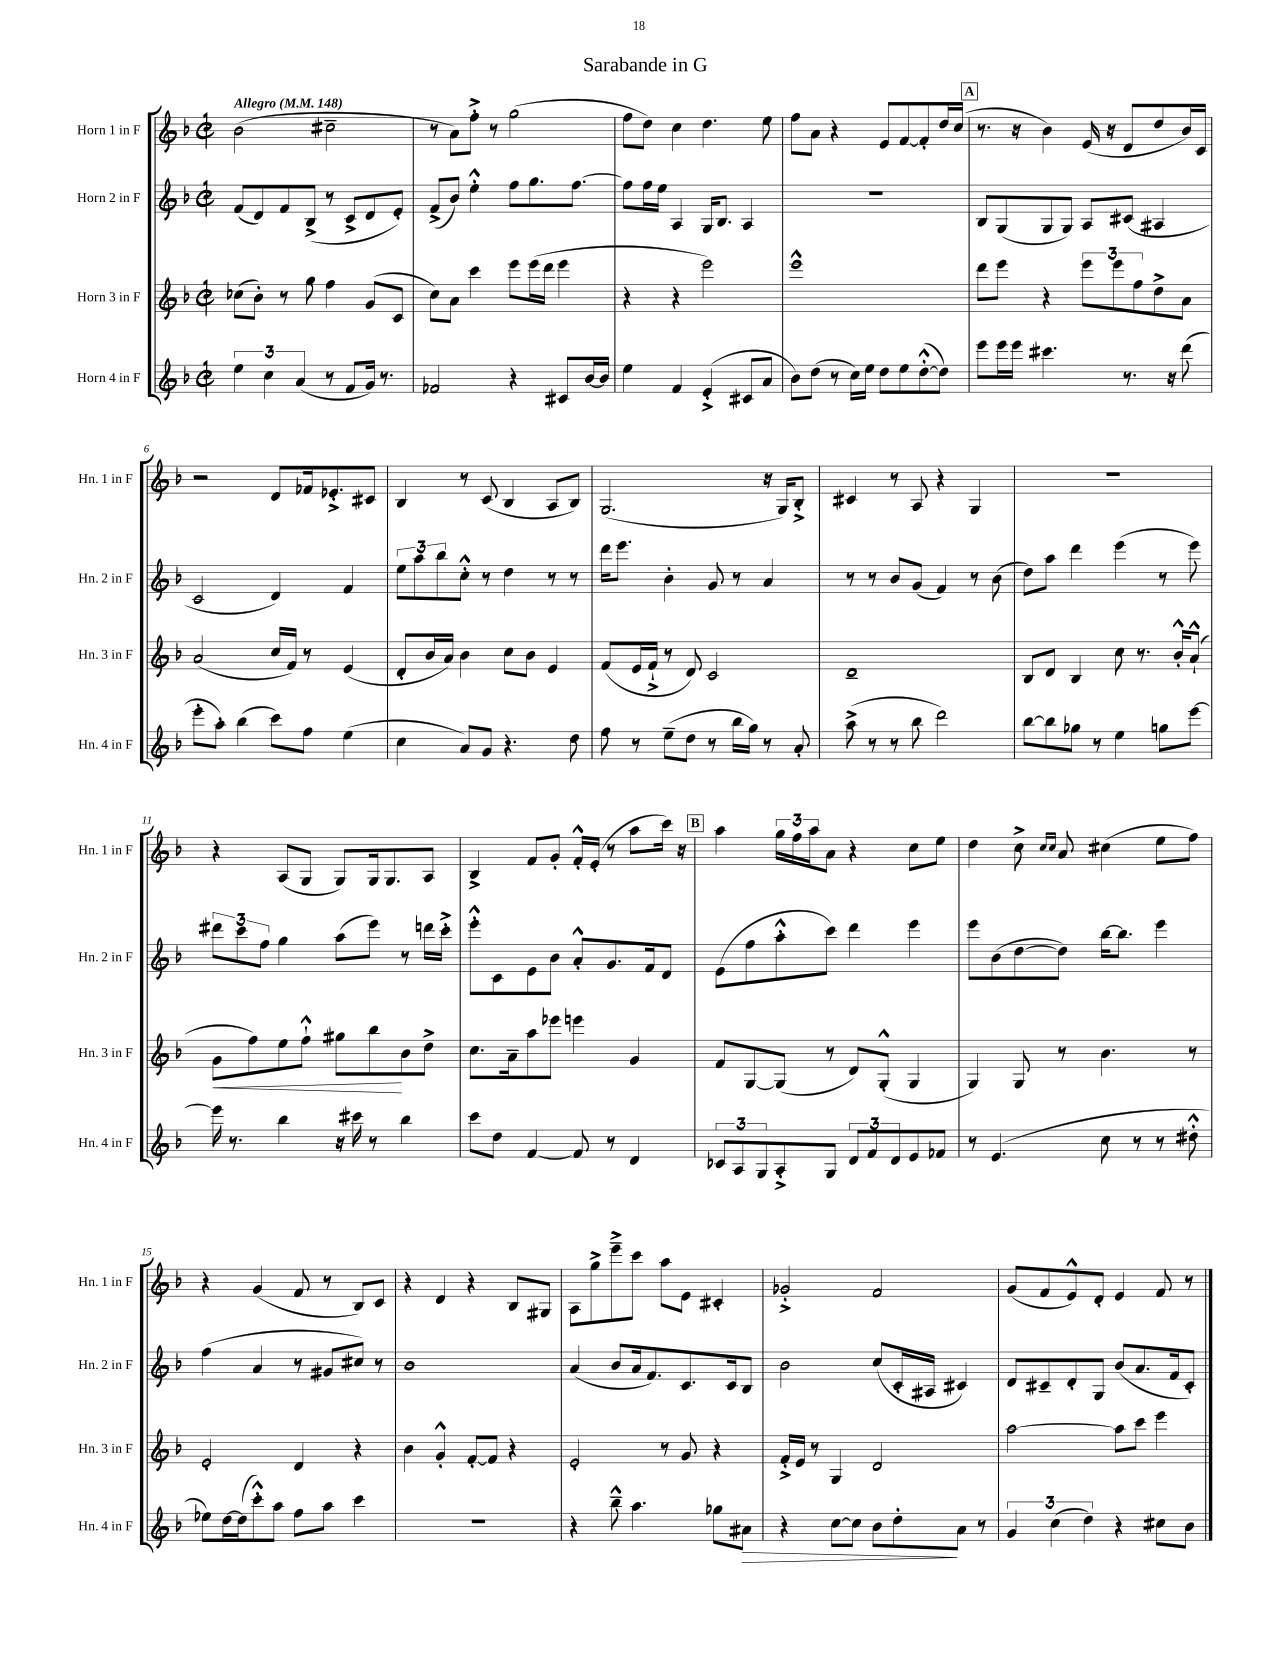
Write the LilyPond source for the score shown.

\header { title = "Sarabande in G" }
<<
\new StaffGroup <<
\new Staff = "s0" \with { instrumentName = "Horn 1 in F" shortInstrumentName = "Hn. 1 in F" } {
    \clef treble \key f \major \defaultTimeSignature \time 2/2 \tempo "Allegro" 4 = 148
    bes'2( cis''2-- |
    r8 a'8) f''8-.-> r8 g''2( |
    f''8 d''8) c''4 d''4. e''8 |
    f''8 a'8 r4 e'8 f'8~ f'8-. d''16 c''16( |
    \mark \markup { \box "A" } r8. r16 bes'4) e'16( r16 d'8 d''8 bes'16) c'16 |
    r2 d'8 fes'16 ees'8.-.-> cis'8 |
    bes4 r8 c'8( bes4 a8 bes8) |
    g2.( r16 g16) bes8-.-> |
    cis'4 r8 a8 r4 g4 |
    R1 |
    r4 a8( g8 g8) g16 g8. a8 |
    bes4-> f'8 g'8-. f'16-.-^ e'16-.( r8 a''8 c'''16) r16 |
    \mark \markup { \box "B" } a''4 \tuplet 3/2 { g''16 f''16 a''16 } a'8 r4 c''8 e''8 |
    d''4 c''8-> \grace { c''16 c''16 } a'8 cis''4( e''8 f''8) |
    r4 g'4( f'8 r8 bes8) c'8 |
    r4 d'4 r4 bes8 gis8 |
    a8 g''8-> e'''8---> c'''8 a''8 e'8 cis'4-. |
    ges'2-.-> f'2 |
    g'8( f'8 e'8-^) d'8-. e'4 f'8 r8 \bar "|." |
}
\new Staff = "s1" \with { instrumentName = "Horn 2 in F" shortInstrumentName = "Hn. 2 in F" } {
    \clef treble \key f \major \defaultTimeSignature \time 2/2
    f'8( d'8) f'8 bes8->( r8 c'8-> d'8 e'8-.) |
    f'8->( bes'8) e''4-.-^ f''8 g''8. f''8.~ |
    f''8 f''16 e''16 a4 g16 bes8. a4 |
    r1 |
    \mark \markup { \box "A" } bes8 g8( g8 g8) a8 cis'8( ais4 |
    c'2 d'4) f'4 |
    \tuplet 3/2 { e''8 a''8 bes''8 } c''8-.-^ r8 d''4 r8 r8 |
    d'''16 e'''8. bes'4-. g'8 r8 a'4 |
    r8 r8 bes'8 g'8( f'4) r8 bes'8( |
    d''8) a''8 d'''4 e'''4( r8 e'''8) |
    \tuplet 3/2 { dis'''8 c'''8 f''8 } g''4 a''8( e'''8) r8 d'''16 c'''16-.-> |
    e'''8-.-^ c'8 e'8 bes'8 a'8-.-^ g'8. f'16 d'8 |
    \mark \markup { \box "B" } e'8( f''8 a''8-.-^ c'''8) d'''4 e'''4 |
    e'''8 bes'8( d''8~ d''8) bes''16~ bes''8. e'''4 |
    f''4( a'4 r8 gis'8 cis''8) r8 |
    bes'1 |
    a'4( bes'8 a'16 f'8.) c'8. c'16 bes8 |
    bes'2 c''8( c'16-. ais16 cis'4) |
    d'8 cis'8-- d'8-. g8 bes'8( a'8. f'16 cis'8-.) \bar "|." |
}
\new Staff = "s2" \with { instrumentName = "Horn 3 in F" shortInstrumentName = "Hn. 3 in F" } {
    \clef treble \key f \major \defaultTimeSignature \time 2/2
    ces''8( bes'8-.) r8 g''8 f''4 g'8( c'8 |
    c''8) a'8 c'''4 e'''8 e'''16( d'''16 e'''4 |
    r4 r4 e'''2) |
    e'''1-^ |
    \mark \markup { \box "A" } d'''8 e'''8 r4 \tuplet 3/2 { e'''8 e'''8 f''8 } d''8-> a'8 |
    a'2( c''16 f'16) r8 e'4( |
    d'8-. bes'16 a'16) bes'4 c''8 bes'8 e'4 |
    f'8( e'16 f'16-!-> r8 d'8) c'2 |
    d'1-- |
    bes8 d'8 bes4 c''8 r8. bes'16-.-^ a'8-!-^( |
    g'8\< f''8) e''8 f''8-!-^ gis''8 bes''8\! bes'8 d''8-> |
    c''8. a'16-- a''8 ees'''8 e'''4 g'4 |
    \mark \markup { \box "B" } f'8 g8~ g8( r8 d'8) g8-.-^( g4 |
    g4) g8 r8 bes'4. r8 |
    e'2-. d'4 r4 |
    bes'4 g'4-.-^ f'8~-. f'8 r4 |
    e'2-. r8 g'8 r4 |
    f'16-.-> e'16 r8 g4 d'2 |
    a''2~ a''8 c'''8 e'''4 \bar "|." |
}
\new Staff = "s3" \with { instrumentName = "Horn 4 in F" shortInstrumentName = "Hn. 4 in F" } {
    \clef treble \key f \major \defaultTimeSignature \time 2/2
    \tuplet 3/2 { e''4 c''4 a'4( } r8 f'8 g'16) r8. |
    fes'2 r4 cis'8 bes'16~ bes'16 |
    e''4 f'4 e'4-.->( cis'8 a'8 |
    bes'8) d''8( r8 c''16) e''16 d''8 e''8 d''8~-.-^( d''8) |
    \mark \markup { \box "A" } e'''8 e'''16 e'''16 cis'''4. r8. r16 d'''8( |
    e'''8-. a''8-.) bes''4( c'''8) f''8 e''4( |
    c''4 a'8) g'8 r4. d''8 |
    f''8 r8 e''8--( d''8 r8 bes''16 g''16) r8 a'8-. |
    a''8->( r8 r8 bes''8 d'''2) |
    bes''8~ bes''8 ges''8 r8 e''4 g''8 e'''8~ |
    e'''16 r8. bes''4 r16 cis'''16 r8 bes''4 |
    c'''8 d''8 f'4~ f'8 r8 d'4 |
    \mark \markup { \box "B" } \tuplet 3/2 { ces'8 a8 g8 } a8-.-> g8 \tuplet 3/2 { d'8 f'8 d'8 } e'8 fes'8 |
    r8 e'4.( c''8 r8 r8 dis''8-.-^ |
    ees''8) d''16~ d''16( c'''8-.-^) a''8 f''8 a''8 c'''4 |
    r1 |
    r4 bes''8---^ a''4. ges''8 ais'8\> |
    r4 c''8~ c''8 bes'8 d''8-.\! a'8 r8 |
    \tuplet 3/2 { g'4 c''4( d''4) } r4 cis''8 bes'8 \bar "|." |
}
>>
>>
